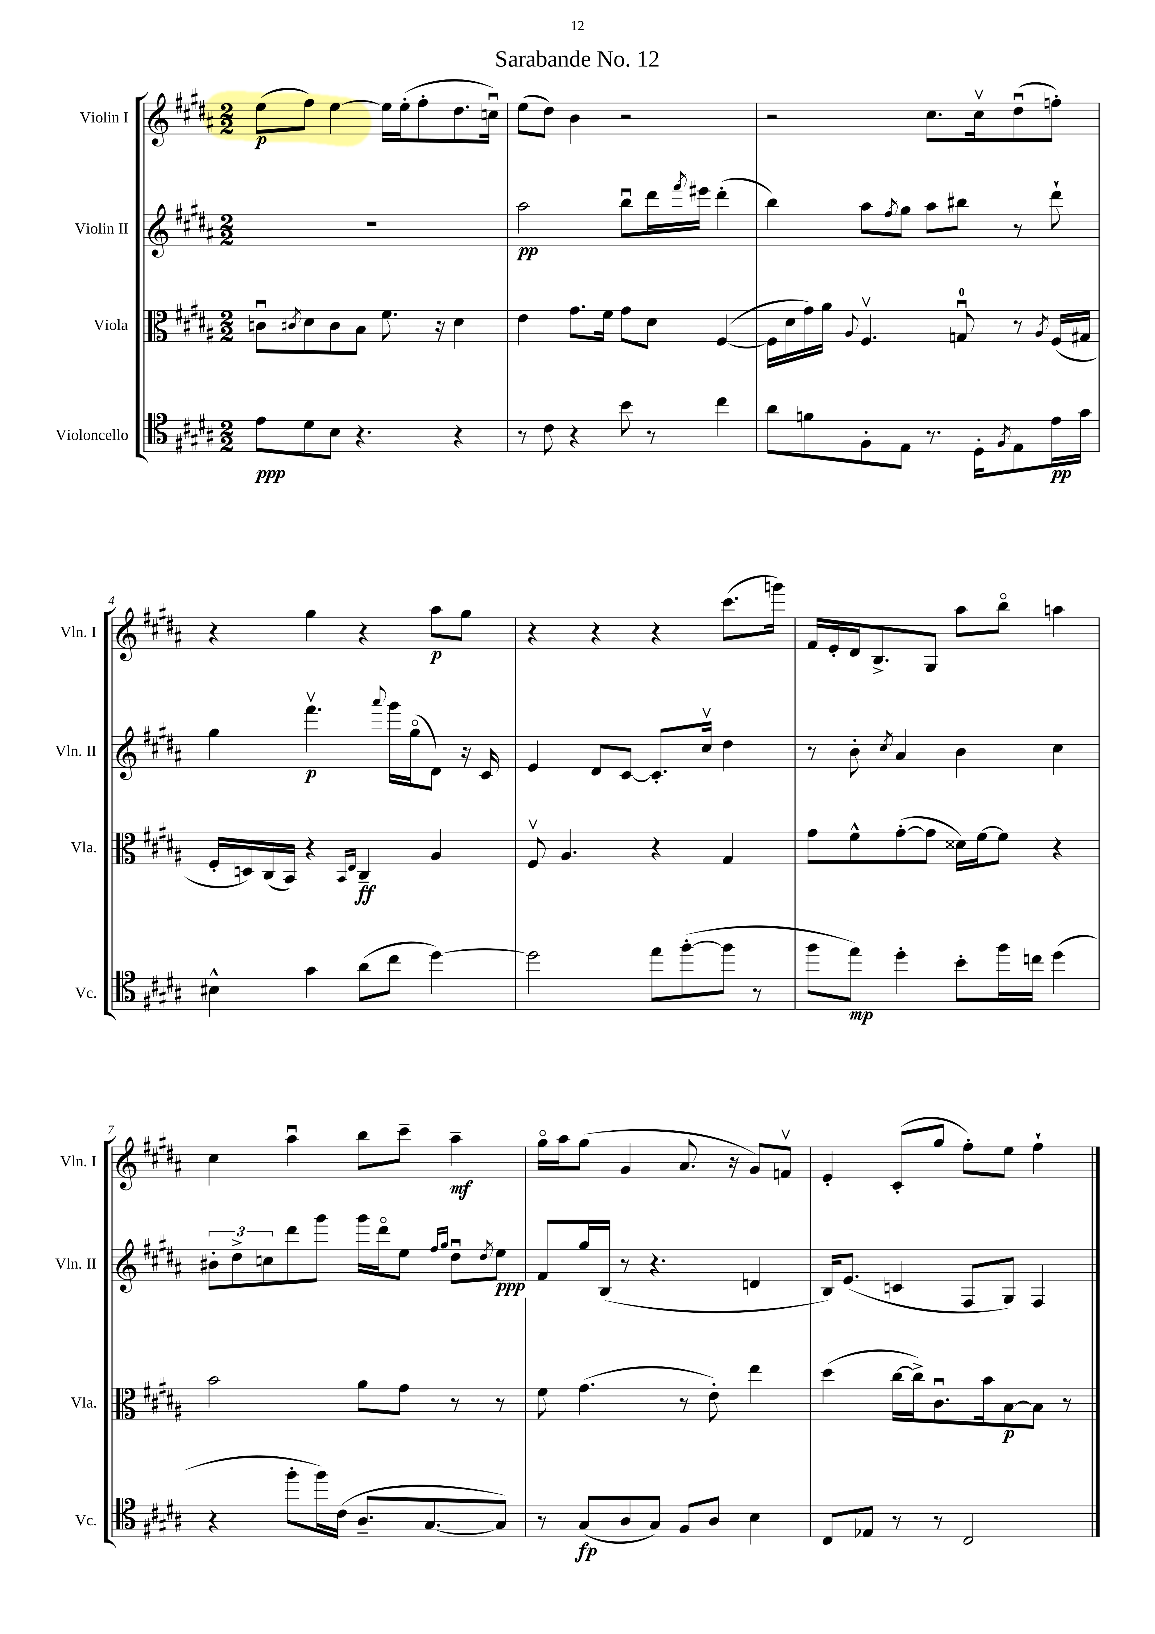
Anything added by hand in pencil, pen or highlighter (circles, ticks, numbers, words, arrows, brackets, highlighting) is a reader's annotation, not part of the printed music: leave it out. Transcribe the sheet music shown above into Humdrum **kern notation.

**kern	**kern	**kern	**kern
*staff4	*staff3	*staff2	*staff1
*clefC4	*clefC3	*clefG2	*clefG2
*k[f#c#g#d#a#]	*k[f#c#g#d#a#]	*k[f#c#g#d#a#]	*k[f#c#g#d#a#]
*M2/2	*M2/2	*M2/2	*M2/2
8e\L	8cu\L	1r	(8ee\L
.	8qc#/	.	.
8d#\	8d#\	.	8ff#\J)
8B\J	8c#\	.	[4ee\
4.r	8B\J	.	.
.	8.f#\	.	16ee\]LL
.	.	.	(16ee'\J
.	.	.	8ff#'\
.	16r	.	.
4r	4d#\	.	8.dd#\
.	.	.	16ccu\Jk)
=	=	=	=
8r	4e\	2aa#\	(8ee\L
8c#\	.	.	8dd#\J)
4r	8.g#\L	.	4b\
.	16f#\Jk	.	.
8b\	8g#\L	8bbu\L	2r
8r	8d#\J	16ddd#\L	.
.	.	8qfff#/	.
.	.	16eee#\JJ	.
4cc#\	([4F#/	(4ddd#'\	.
=	=	=	=
8a#\L	16F#\]LL	4bb\)	2r
.	16d#\	.	.
8f\	16g#\)	.	.
.	16a#\JJ	.	.
.	8qqA#/	.	.
8F#'\	4.F#v/	8aa#\L	.
.	.	8qff#/	.
8E\J	.	8gg#\J	.
8.r	.	8aa#\L	8.cc#\L
.	8Gu/	8bb#\J	.
16D#'\LK	.	.	16cc#v\k
8qF#/	.	.	.
8E\	8r	8r	(8dd#u\
.	8qA#/	.	.
16e\L	(16F#/LL	8ddd#`\	8ff'\J)
16g#\JJ	16G#/JJ	.	.
=	=	=	=
4B#^^\	16F#'/LL	4gg#\	4r
.	16D/)	.	.
.	(16C#/	.	.
.	16BB/JJ)	.	.
4g#\	4r	4.fff#v\	4gg#\
.	16qqBB/LL	.	.
.	16qqE/JJ	.	.
(8a#\L	4C#~/	.	4r
.	.	8qqaaa#/	.
8cc#\J	.	16ggg#\LL	.
.	.	(16gg#o\J	.
[4dd#\)	4A#/	8d#\J)	8aa#\L
.	.	16r	8gg#\J
.	.	16c#/	.
=	=	=	=
2dd#\]	8F#v/	4e/	4r
.	4.A#/	.	.
.	.	8d#/L	4r
.	.	[8c#/J	.
8ee\L	4r	8.c#'/]L	4r
([8ff#'\	.	.	.
.	.	16cc#v/Jk	.
8ff#\]J	4G#/	4dd#\	(8.ccc#\L
8r	.	.	.
.	.	.	16ggg\Jk)
=	=	=	=
8ff#\L	8g#\L	8r	16f#/LL
.	.	.	16e'/
8ee\J)	8f#^^\	8b'\	16d#/J
.	.	.	8.B^/
.	.	8qcc#/	.
4dd#'\	([8g#'\	4a#/	.
.	8g#\]J	.	8G#/J
8b'\L	16d##\LL)	4b\	8aa#\L
.	[16f#\J	.	.
16ff#\L	8f#\]J	.	8bbo\J
16cc\JJ	.	.	.
(4dd#\	4r	4cc#\	4aa\
=	=	=	=
4r	2b\	12b#'\L	4cc#\
.	.	12dd#^\	.
.	.	12cc\	.
8ff#'\L	.	8ddd#\	4aa#u\
16ff#\L)	.	8ggg#\J	.
(16c#\JJ	.	.	.
8.A#~/L	8a#\L	16ggg#\LL	8bb\L
.	.	16ddd#o\J	.
.	8g#\J	8ee\J	8ccc#~\J
[8.G#/	.	.	.
.	.	16qqff#/LL	.
.	.	16qqgg#/JJ	.
.	8r	8dd#u\L	4aa#~\
.	.	8qdd#/	.
8G#/]J)	8r	8ee\J	.
=	=	=	=
8r	8f#\	8f#/L	16gg#o\LL
.	.	.	16aa#\J
(8G#/L	(4.g#\	16gg#/L	(8gg#\J
.	.	(16B/JJ	.
8A#/	.	8r	4g#/
8G#/J)	.	4.r	.
8F#/L	8r	.	8.a#/
8A#/J	8e'\)	.	.
.	.	.	16r
4B\	4ee\	4d/	8g#/L)
.	.	.	8fv/J
=	=	=	=
8C#/L	(4dd#\	16B/LK)	4e'/
.	.	(8.e/J	.
8E-/J	.	.	.
8r	[16cc#\LL	4c/	(8c#'/L
.	16cc#^\]J)	.	.
8r	8.c#u\	.	8gg#/J
2C#/	.	8F#/L	8ff#'\L)
.	16b\k	.	.
.	[8B\	8G#/J)	8ee\J
.	8B\]J	4F#/	4ff#`\
.	8r	.	.
==	==	==	==
*-	*-	*-	*-
